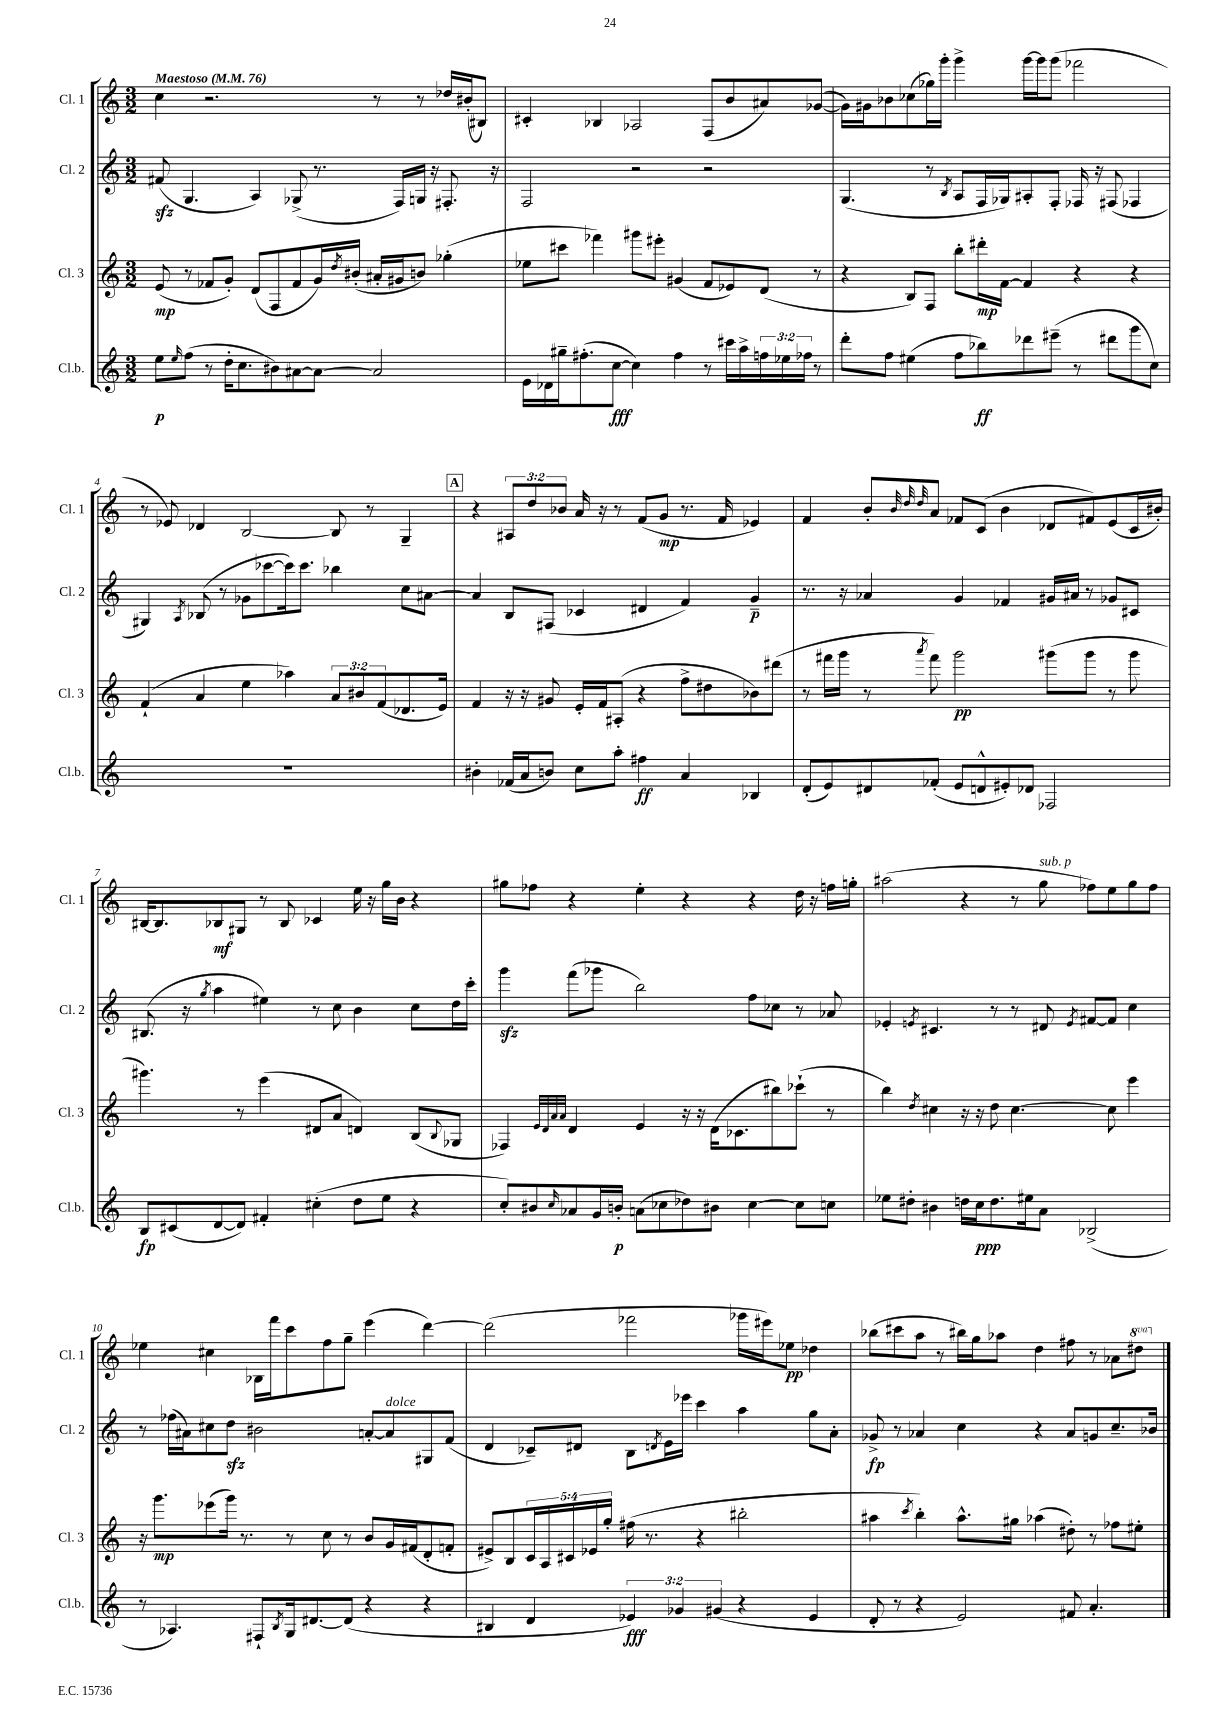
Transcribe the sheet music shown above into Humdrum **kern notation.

**kern	**dynam	**kern	**dynam	**kern	**dynam	**kern	**dynam
*part4	*part4	*part3	*part3	*part2	*part2	*part1	*part1
*staff4	*staff4	*staff3	*staff3	*staff2	*staff2	*staff1	*staff1
*I"Cl.b.	*	*I"Cl. 3	*	*I"Cl. 2	*	*I"Cl. 1	*
*I'Cl.b.	*	*I'Cl. 3	*	*I'Cl. 2	*	*I'Cl. 1	*
*clefG2	*	*clefG2	*	*clefG2	*	*clefG2	*
*k[]	*	*k[]	*	*k[]	*	*k[]	*
*M3/2	*	*M3/2	*	*M3/2	*	*M3/2	*
*MM76	*	*MM76	*	*MM76	*	*MM76	*
=1	=1	=1	=1	=1	=1	=1	=1
!	!	!	!	!	!	!LO:TX:a:B:t=Maestoso	!
8ee\L	p	(8e/	mp	(8f#Xzz/	.	4cc\	.
16qqee/	.	.	.	.	.	.	.
(8ff\J	.	8r	.	4.G/	.	.	.
8r	.	8f-X/L	.	.	.	2.r	.
16dd'\KL	.	8g'/J)	.	.	.	.	.
8.cc\	.	.	.	.	.	.	.
.	.	(8d/L	.	4A/)	.	.	.
8b#X\)	.	8F/	.	.	.	.	.
[8a#X\	.	8f-/	.	(8G-X^/	.	.	.
8a#\J_	.	16g/L)	.	8.r	.	.	.
.	.	8qdd/	.	.	.	.	.
.	.	(16b#X'/JJ	.	.	.	.	.
2a#/]	.	16a#X'/LL	.	.	.	8r	.
.	.	16g#X/J	.	16F/LL)	.	.	.
.	.	8bn/J)	.	16Gn/JJ	.	8r	.
.	.	.	.	16r	.	.	.
.	.	(4gg-X'\	.	8.F#X'/	.	16dd-X/LL	.
.	.	.	.	.	.	(16b#X'/J	.
.	.	.	.	.	.	8B#X/J)	.
.	.	.	.	16r	.	.	.
=2	=2	=2	=2	=2	=2	=2	=2
16e\LL	.	8ee-X\L	.	2F/	.	4c#X'/	.
16d-X\	.	.	.	.	.	.	.
16gg#X~\J	.	8ccc#X\J	.	.	.	.	.
(8.ff#X'\	.	.	.	.	.	.	.
.	.	4fff-X\)	.	.	.	4B-X/	.
[8cc\J	fff	.	.	.	.	.	.
4cc\])	.	8ggg#X\L	.	2r	.	2A-X/	.
.	.	8eee#X'\J	.	.	.	.	.
4ff#\	.	(4g#X/	.	.	.	.	.
8r	.	8f/L	.	2r	.	(8F/L	.
16ccc#X\LL	.	8e-X/)	.	.	.	8b/	.
16aa^\	.	.	.	.	.	.	.
24ffn\	.	(8d/J	.	.	.	8a#X/)	.
24ee-X\	.	.	.	.	.	.	.
24ff-X\JJ	.	.	.	.	.	.	.
8r	.	8r	.	.	.	([8g-X/J	.
=3	=3	=3	=3	=3	=3	=3	=3
8ddd'\L	.	4r	.	(4.G/	.	16g-\LL])	.
.	.	.	.	.	.	16g#X\J	.
8ff\J	.	.	.	.	.	8b-X\	.
(4ee#X\	.	8B/L)	.	.	.	(8cc-X\	.
.	.	8F/J	.	8r	.	16gg-X\L)	.
.	.	.	.	.	.	16ggg'\JJ	.
.	.	.	.	8qB/	.	.	.
8ff\L	.	8bb'\L	.	8A/L	.	4ggg^\	.
8bb-X\)	ff	16ddd#X'\L	mp	16F/L	.	.	.
.	.	[16f\JJ	.	16G-X/J)	.	.	.
8ddd-X\	.	4f/]	.	8A#X'/	.	[16ggg\LL	.
.	.	.	.	.	.	16ggg\J]	.
(8eee#X~\J	.	.	.	8F'/J	.	(8ggg\J	.
8r	.	4r	.	16F-X/	.	2fff-X\	.
.	.	.	.	16r	.	.	.
8ddd#X\L	.	.	.	(8F#X/	.	.	.
8ggg\	.	4r	.	4F-X/	.	.	.
8cc\J)	.	.	.	.	.	.	.
!!LO:LB:g=z
=4	=4	=4	=4	=4	=4	=4	=4
1.r	.	(4f`/	.	4G#X/)	.	8r	.
.	.	.	.	.	.	8e-X/)	.
.	.	.	.	8qA/	.	.	.
.	.	4a/	.	(8B-X/	.	4d-X/	.
.	.	.	.	8r	.	.	.
.	.	4ee\	.	8g-X\L	.	[2B/	.
.	.	.	.	[8ccc-X\	.	.	.
.	.	4aa-X\)	.	16ccc-\k])	.	.	.
.	.	.	.	8.ccc-\J	.	.	.
.	.	12a/L	.	4bb-X\	.	8B/]	.
.	.	12b#X/	.	.	.	.	.
.	.	.	.	.	.	8r	.
.	.	(12f/	.	.	.	.	.
.	.	8.d-X/	.	8cc\L	.	4G~/	.
.	.	.	.	[8a#X\J	.	.	.
.	.	16e/Jk)	.	.	.	.	.
!!LO:REH:place=s1:t=A
=5	=5	=5	=5	=5	=5	=5	=5
4b#X'\	.	4f/	.	4a#/]	.	4r	.
(16f-X/LL	.	16r	.	8B/L	.	12A#X/L	.
16a/J	.	16r	.	.	.	.	.
.	.	.	.	.	.	12dd/	.
8bn/J)	.	8g#X/	.	(8F#X/J	.	.	.
.	.	.	.	.	.	12b-X/J	.
8cc\L	.	16e'/LL	.	4c-X/	.	16a/	.
.	.	16f/J	.	.	.	16r	.
8aa'\J	.	(8A#X'/J	.	.	.	8r	.
4ff#X\	ff	4r	.	4d#X/	.	(8f/L	.
.	.	.	.	.	.	8g/J	mp
4a/	.	8ff^\L	.	4f/)	.	8.r	.
.	.	8dd#X\	.	.	.	.	.
.	.	.	.	.	.	16f/	.
4B-X/	.	8b-X\)	.	4g~/	p	4e-X/)	.
.	.	(8ddd#X\J	.	.	.	.	.
=6	=6	=6	=6	=6	=6	=6	=6
(8d'/L	.	8r	.	8.r	.	4f/	.
8e/)	.	16fff#X\LL	.	.	.	.	.
.	.	16ggg\JJ	.	16r	.	.	.
8d#X/	.	8r	.	4a-X/	.	8b'/L	.
.	.	.	.	.	.	32qqb/	.
.	.	.	.	.	.	32qqdd/	.
.	.	8qaaa/	.	.	.	32qqdd/	.
(8f-X'/J	.	8fff#\)	.	.	.	8a/J	.
8e/L	.	2ggg\	pp	4g/	.	8f-X/L	.
8dn^^/	.	.	.	.	.	(8c/J	.
8e#X'/)	.	.	.	4f-X/	.	4b\	.
8d-X/J	.	.	.	.	.	.	.
2F-X/	.	(8ggg#X\L	.	16g#X/LL	.	8d-X/L	.
.	.	.	.	16a#X/JJ	.	.	.
.	.	8ggg#\J	.	8r	.	8f#X/)	.
.	.	8r	.	8g-X/L	.	(8e/	.
.	.	8ggg#\	.	8c#X/J	.	16c/L	.
.	.	.	.	.	.	16b#X'/JJ)	.
!!LO:LB:g=z
=7	=7	=7	=7	=7	=7	=7	=7
8B/L	fp	4.ggg#X\)	.	(8.B#X/	.	[16B#X/KL	.
.	.	.	.	.	.	8.B#/]	.
(8c#X/	.	.	.	.	.	.	.
.	.	.	.	16r	.	.	.
.	.	.	.	8qgg/	.	.	.
[8d/	.	.	.	4aa\	.	8B-X/	mf
8d/J])	.	8r	.	.	.	8G#X/J	.
4f#X'/	.	(4eee\	.	4ee#X\)	.	8r	.
.	.	.	.	.	.	8B-/	.
(4cc#X'\	.	8d#X/L	.	8r	.	4c-X/	.
.	.	8a/J	.	8cc\	.	.	.
8dd\L	.	4dn/)	.	4b\	.	16ee\	.
.	.	.	.	.	.	16r	.
8ee\J	.	.	.	.	.	16gg\LL	.
.	.	.	.	.	.	16b\JJ	.
4r	.	(8B/L	.	8cc\L	.	4r	.
.	.	8qqB/	.	.	.	.	.
.	.	8G-X/J	.	16dd\L	.	.	.
.	.	.	.	16ccc'\JJ	.	.	.
=8	=8	=8	=8	=8	=8	=8	=8
8cc'/L)	.	4F-X/)	.	4gggzz\	.	8gg#X\L	.
8b#X/	.	.	.	.	.	8ff-X\J	.
.	.	32qqe/LLL	.	.	.	.	.
.	.	32qqd/	.	.	.	.	.
.	.	32qqa/	.	.	.	.	.
16qqcc/	.	32qqa/JJJ	.	.	.	.	.
8a-X/	.	4d/	.	(8fff\L	.	4r	.
16g/L	.	.	.	8ggg-X\J	.	.	.
16bn'/JJ	p	.	.	.	.	.	.
(8an\L	.	4e/	.	2bb\)	.	4ee'\	.
8cc-X\	.	.	.	.	.	.	.
8dd-X\)	.	16r	.	.	.	4r	.
.	.	16r	.	.	.	.	.
8b#X\J	.	(16d\KL	.	.	.	.	.
.	.	8.c-X\	.	.	.	.	.
[4cc-\	.	.	.	8ff\L	.	4r	.
.	.	8bb#X\)	.	8cc-X\J	.	.	.
8cc-\L]	.	(8ccc-X`\J	.	8r	.	16dd\	.
.	.	.	.	.	.	16r	.
8ccn\J	.	8r	.	8a-X/	.	16ffn\LL	.
.	.	.	.	.	.	16ggn'\JJ	.
=9	=9	=9	=9	=9	=9	=9	=9
8ee-X\L	.	4bb\)	.	4e-X'/	.	(2aa#X\	.
8dd#X'\J	.	.	.	.	.	.	.
.	.	8qdd/	.	8qen/	.	.	.
4b#X\	.	4cc#X\	.	4.c#X/	.	.	.
16ddn\LL	.	16r	.	.	.	4r	.
16cc\J	ppp	16r	.	.	.	.	.
8.dd\	.	8dd\	.	8r	.	.	.
.	.	[4.cc#\	.	8r	.	8r	.
16ee#X\k	.	.	.	.	.	.	.
!	!	!	!	!	!	!LO:TX:a:i:t=sub. p	!
8a\J	.	.	.	8d#X/	.	8gg\	.
.	.	.	.	8qe/	.	.	.
(2B-X^/	.	.	.	[8f#X/L	.	8ff-X\L)	.
.	.	8cc#\]	.	8f#/J]	.	8ee\	.
.	.	4eee\	.	4cc\	.	8gg\	.
.	.	.	.	.	.	8ff-\J	.
!!LO:LB:g=z
=10	=10	=10	=10	=10	=10	=10	=10
8r	.	16r	.	8r	.	4ee-X\	.
.	.	8.ggg\L	mp	.	.	.	.
4.A-X/)	.	.	.	(16ff-X\LL	.	.	.
.	.	.	.	16a#X\J)	.	.	.
.	.	(8eee-X\	.	8cc#X\	.	4cc#X\	.
.	.	16ggg\Jk)	.	8ddzz\J	.	.	.
.	.	8.r	.	.	.	.	.
8F#X`/L	.	.	.	2b#X\	.	16B-X\LL	.
.	.	.	.	.	.	16fff\J	.
8qB/	.	.	.	.	.	.	.
16G/k	.	8r	.	.	.	8ccc\	.
[8.d#X/	.	.	.	.	.	.	.
.	.	8cc\	.	.	.	8ff\	.
(8d#/J]	.	8r	.	.	.	8gg~\J	.
4r	.	8b/L	.	[8an'/L	.	(4eee\	.
!	!	!	!	!LO:TX:a:i:t=dolce	!	!	!
.	.	16g/L	.	8a/]	.	.	.
.	.	(16f#X/J	.	.	.	.	.
4r	.	8d'/	.	8G#X/	.	[4ddd\)	.
.	.	8fn'/J	.	(8f/J	.	.	.
=11	=11	=11	=11	=11	=11	=11	=11
4B#X/	.	8e#X^/L)	.	4d/	.	(2ddd\]	.
.	.	8B/	.	.	.	.	.
4d/	.	20c/L	.	8c-X~/L)	.	.	.
.	.	20A/	.	.	.	.	.
.	.	20c#X/	.	.	.	.	.
.	.	.	.	8d#X/J	.	.	.
.	.	20e-X/	.	.	.	.	.
.	.	20gg'/JJ	.	.	.	.	.
6e-X/)	fff	(16ff#X\	.	8B\L	.	2fff-X\	.
.	.	8.r	.	.	.	.	.
.	.	.	.	8qdn/	.	.	.
.	.	.	.	16e\L	.	.	.
6g-X/	.	.	.	.	.	.	.
.	.	.	.	16eee-X\JJ	.	.	.
.	.	4r	.	4ccc\	.	.	.
(6g#X/	.	.	.	.	.	.	.
4r	.	2bb#X'\	.	4aa\	.	16ggg-X\LL	.
.	.	.	.	.	.	16eee#X\J)	.
.	.	.	.	.	.	8ee-X\J	pp
4e-/	.	.	.	8gg\L	.	4dd-X\	.
.	.	.	.	8a'\J	.	.	.
=12	=12	=12	=12	=12	=12	=12	=12
8d'/	.	4aa#X\	.	8g-X^/	fp	(8bb-X\L	.
8r	.	.	.	8r	.	8ccc#X\	.
.	.	8qccc/	.	.	.	.	.
4r	.	4bb'\)	.	4a-X/	.	8aa\J	.
.	.	.	.	.	.	8r	.
2e/)	.	8.aa#^^\L	.	4cc\	.	16bb#X\LL)	.
.	.	.	.	.	.	16gg\J	.
.	.	.	.	.	.	8aa-X\J	.
.	.	16gg#X\Jk	.	.	.	.	.
.	.	(4aa-X\	.	4r	.	4dd\	.
8f#X/	.	8dd#X'\)	.	8a-/L	.	8ff#X\	.
4.a'/	.	8r	.	8gn/	.	8r	.
.	.	8ff-X\L	.	8.cc~/	.	8a-X\L	.
*	*	*	*	*	*	*8va	*
.	.	8ee#X'\J	.	.	.	8ddd#X\J	.
.	.	.	.	16b-X/Jk	.	.	.
*	*	*	*	*	*	*X8va	*
==	==	==	==	==	==	==	==
*-	*-	*-	*-	*-	*-	*-	*-
